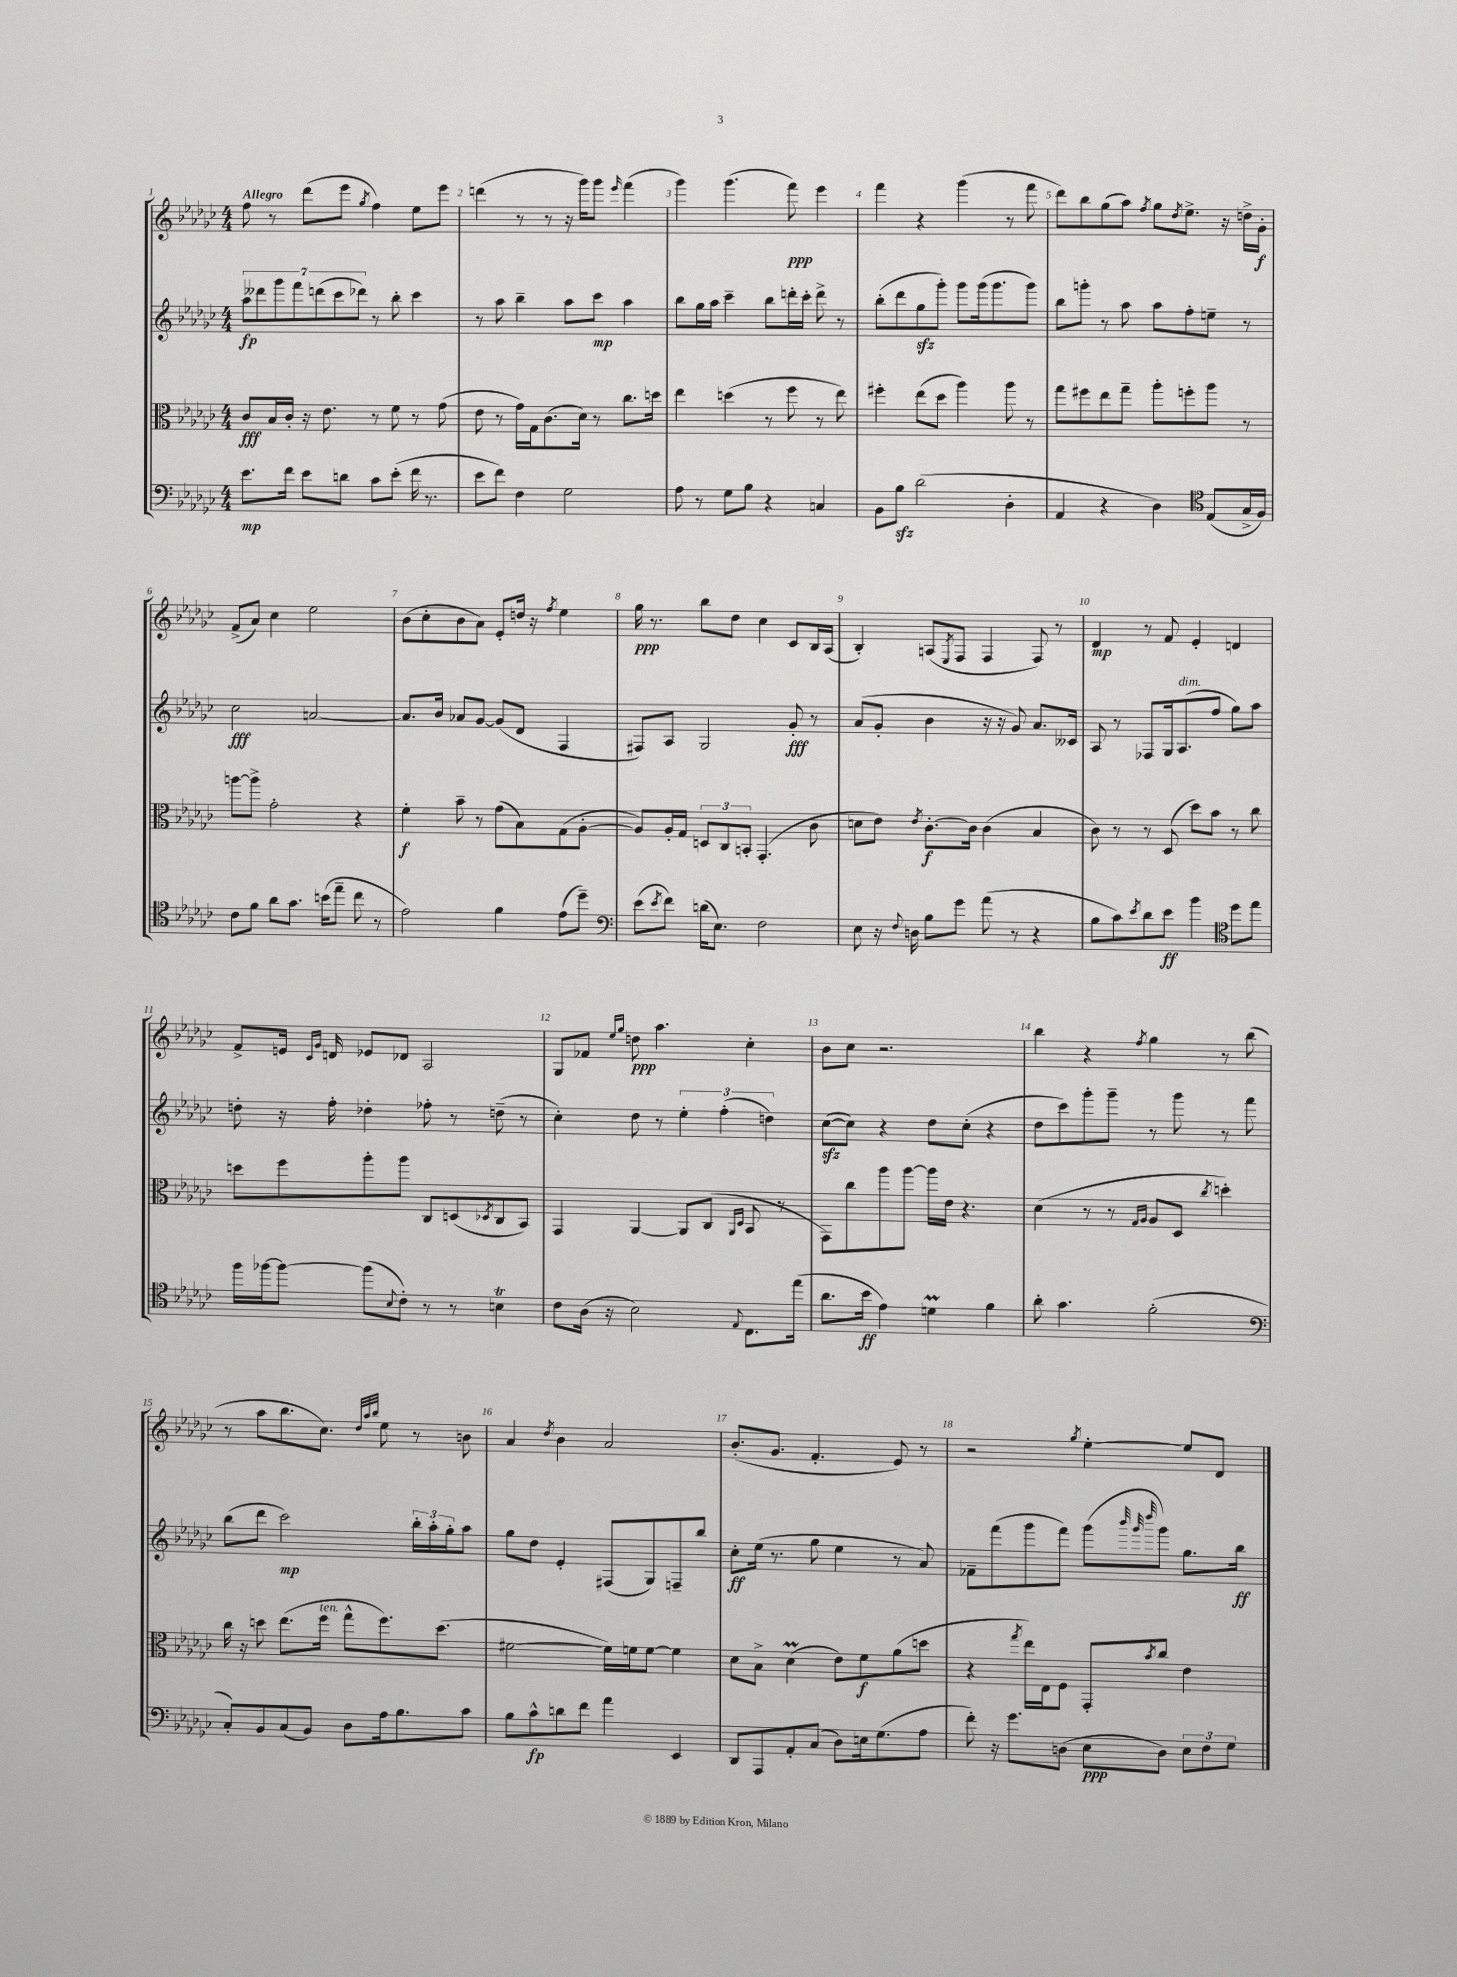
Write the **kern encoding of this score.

**kern	**dynam	**kern	**dynam	**kern	**dynam	**kern	**dynam
*part4	*part4	*part3	*part3	*part2	*part2	*part1	*part1
*staff4	*staff4	*staff3	*staff3	*staff2	*staff2	*staff1	*staff1
*clefF4	*	*clefC3	*	*clefG2	*	*clefG2	*
*k[b-e-a-d-g-c-]	*	*k[b-e-a-d-g-c-]	*	*k[b-e-a-d-g-c-]	*	*k[b-e-a-d-g-c-]	*
*M4/4	*	*M4/4	*	*M4/4	*	*M4/4	*
=1	=1	=1	=1	=1	=1	=1	=1
!	!	!	!	!	!	!LO:TX:a:B:t=Allegro	!
8.e-\L	mp	8c-/L	fff	14aa-\L	fp	8ff\	.
.	.	.	.	14ddd--X\	.	.	.
.	.	16B-/L	.	.	.	8r	.
.	.	.	.	14ggg-\	.	.	.
16f\Jk	.	16c-'/JJ	.	.	.	.	.
.	.	.	.	14fff\	.	.	.
8e-\L	.	16r	.	.	.	(8ddd-\L	.
.	.	.	.	(14dddn\	.	.	.
.	.	8.e-\	.	.	.	.	.
.	.	.	.	14ccc-\	.	.	.
8dn\J	.	.	.	.	.	8eee-\J	.
.	.	.	.	14ddd-X\J)	.	.	.
.	.	.	.	.	.	8qgg-/	.
8c-\L	.	8r	.	8r	.	4ff\)	.
(8e-'\J	.	8f\	.	8bb-'\	.	.	.
16f\	.	8r	.	4ccc-\	.	8ee-\L	.
8.r	.	.	.	.	.	.	.
.	.	(8g-\	.	.	.	8eee-\J	.
=2	=2	=2	=2	=2	=2	=2	=2
8e-\L	.	8e-\	.	8r	.	(4dddn\	.
8f\J)	.	8r	.	8aa-\	.	.	.
4F\	.	16g-\LL)	.	4bb-~\	.	8r	.
.	.	16G-\J	.	.	.	.	.
.	.	(8.c-\	.	.	.	8r	.
2G-\	.	.	.	8aa-\L	.	16r	.
.	.	16d-\Jk)	.	.	.	16ggg-\KL)	.
.	.	8r	.	8ccc-\J	mp	8ggg-\J	.
.	.	.	.	.	.	16qqeee-/	.
.	.	8.cc-\L	.	4aa-\	.	(4fff\	.
.	.	16ddn\Jk	.	.	.	.	.
=3	=3	=3	=3	=3	=3	=3	=3
8A-\	.	4ee-\	.	8bb-\L	.	4ggg-\)	.
8r	.	.	.	16gg-\L	.	.	.
.	.	.	.	16aa-\JJ	.	.	.
8G-\L	.	(4ddn\	.	4ccc-~\	.	(4.ggg-\	.
8B-\J	.	.	.	.	.	.	.
4r	.	8r	.	8bb-\L	.	.	.
.	.	8ff\	.	16dddn'\L	.	8fff\)	ppp
.	.	.	.	16ccc-'\JJ	.	.	.
4Cn/	.	8r	.	8ddd^\	.	4eee-\	.
.	.	8ee-\)	.	8r	.	.	.
=4	=4	=4	=4	=4	=4	=4	=4
8BB-\L	.	4ff#X'\	.	(8bb-'\L	.	4fff\	.
8B-zz\J	.	.	.	8ddd-\	.	.	.
(2d-\	.	(8ee-\L	.	8gg-zz\	.	4r	.
.	.	8dd-\J	.	8ggg-'\J)	.	.	.
.	.	4aa-\)	.	8ggg-\L	.	(4ggg-\	.
.	.	.	.	(16ggg-\k	.	.	.
.	.	.	.	8.ggg-\	.	.	.
4D-'\	.	8aa-\	.	.	.	8r	.
.	.	8r	.	8ggg-\J)	.	8fff\	.
=5	=5	=5	=5	=5	=5	=5	=5
4AA-/	.	8gg-\L	.	8bb-\L	.	8ddd-\L)	.
.	.	8ff#X\	.	8gggn'\J	.	8bb-\	.
4r	.	8ee-\	.	8r	.	(8gg-\	.
.	.	8gg-~\J	.	8aa-\	.	8aa-\J)	.
.	.	.	.	.	.	8qff/	.
4D-\)	.	8aa-'\L	.	8aa-\L	.	8gg-\L	.
.	.	.	.	.	.	8qdd-/	.
.	.	8ffn'\	.	8ff'\	.	8.ee-^\J	.
*clefC4	*	*	*	*	*	*	*
(8E-/L	.	8aa-\J	.	8een~\J	.	.	.
.	.	.	.	.	.	16r	.
16G-^/L	.	8r	.	8r	.	16ddn^\LL	.
16F/JJ)	.	.	.	.	.	16g-'\JJ	f
!!LO:LB:g=z
=6	=6	=6	=6	=6	=6	=6	=6
8c-\L	.	[8aan\L	.	2cc-\	fff	(8f^/L	.
8f\J	.	8aa^\J]	.	.	.	8a-/J)	.
8a-\L	.	2g-'\	.	.	.	4cc-\	.
8.g-\J	.	.	.	.	.	.	.
.	.	.	.	[2an/	.	2ee-\	.
(16bn\KL	.	.	.	.	.	.	.
8ee-~\J	.	.	.	.	.	.	.
8cc-\	.	4r	.	.	.	.	.
8r	.	.	.	.	.	.	.
=7	=7	=7	=7	=7	=7	=7	=7
2e-\)	.	4f'\	f	8.a/L]	.	(8b-\L	.
.	.	.	.	.	.	8cc-'\	.
.	.	.	.	16b-/Jk	.	.	.
.	.	8b-~\	.	8a-X/L	.	8b-\	.
.	.	8r	.	[8g-/J	.	8a-\J)	.
4f\	.	(8g-\L	.	(8g-/L]	.	8e-'/L	.
.	.	8B-\)	.	8d-/J	.	16ddn/Jk	.
.	.	.	.	.	.	16r	.
.	.	.	.	.	.	8qff/	.
(8e-\L	.	(8G-\	.	4F/	.	4ee-\	.
8dd-~\J)	.	[8A-'\J	.	.	.	.	.
=8	=8	=8	=8	=8	=8	=8	=8
*clefF4	*	*	*	*	*	*	*
(8e-\L	.	8A-/L])	.	8F#X/L)	.	16gg-\	ppp
.	.	.	.	.	.	8.r	.
8qe-/	.	.	.	.	.	.	.
8f\J)	.	16A-'/L	.	8A-/J	.	.	.
.	.	16G-/JJ	.	.	.	.	.
(16dn\KL	.	12Dn/L	.	2G-/	.	8bb-\L	.
8.E-\J)	.	.	.	.	.	.	.
.	.	12C-/	.	.	.	.	.
.	.	.	.	.	.	8dd-\J	.
.	.	12BBn'/J	.	.	.	.	.
2F\	.	(4.GG-'/	.	.	.	4cc-\	.
.	.	.	.	8g-'/	fff	8c-/L	.
.	.	8c-\	.	8r	.	16B-/L	.
.	.	.	.	.	.	(16A-/JJ	.
=9	=9	=9	=9	=9	=9	=9	=9
8E-\	.	8dn\L	.	(8a-/L	.	4B-'/)	.
16r	.	8e-\J)	.	8g-'/J	.	.	.
8qqF/	.	.	.	.	.	.	.
16Dn\	.	.	.	.	.	.	.
.	.	8qe-/	.	.	.	.	.
8B-\L	.	[8.c-'\L	f	4b-\	.	(8An/L	.
.	.	.	.	.	.	8qE-/	.
8g-\J	.	.	.	.	.	8F/J	.
.	.	16c-\Jk]	.	.	.	.	.
(8a-\	.	(4c-\	.	16r	.	4F/	.
.	.	.	.	16r	.	.	.
8r	.	.	.	8g-/)	.	.	.
4r	.	4B-/	.	8.a-/L	.	8F/)	.
.	.	.	.	.	.	8r	.
.	.	.	.	16c--X/Jk	.	.	.
=10	=10	=10	=10	=10	=10	=10	=10
8B-\L	.	8c-\)	.	8A-/	.	4d-/	mp
8c-\)	.	8r	.	8r	.	.	.
8qe-/	.	.	.	.	.	.	.
8d-\	.	8r	.	8F-X/L	.	8r	.
8e-\J	ff	(8D-/	.	16G-/k	.	8f/	.
!	!	!	!	!LO:TX:a:i:t=dim.	!	!	!
.	.	.	.	(8.A-/	.	.	.
4b-\	.	8dd-\L)	.	.	.	4e-'/	.
.	.	8b-\J	.	8ff/J	.	.	.
*clefC4	*	*	*	*	*	*	*
8dd-\L	.	8r	.	8gg-\L)	.	4dn/	.
8ee-\J	.	8cc-\	.	8aa-\J	.	.	.
!!LO:LB:g=z
=11	=11	=11	=11	=11	=11	=11	=11
16ff\LL	.	8ddn\L	.	8ddn'\	.	8f^/L	.
[16ff-X\J	.	.	.	.	.	.	.
8ff-\J_	.	8ff\	.	16r	.	16en/Jk	.
.	.	.	.	.	.	16qqc-/LL	.
.	.	.	.	.	.	16qqg-/JJ	.
.	.	.	.	16ff'\	.	16dn/	.
(8ff-\L]	.	8aa-'\	.	4dd-X'\	.	8e-X/L	.
8qqB-/	.	.	.	.	.	.	.
8c-'\J)	.	8aa-\J	.	.	.	8d-X/J	.
8r	.	8C-/L	.	8ff-X'\	.	2A-/	.
8r	.	(8Dn/	.	8r	.	.	.
.	.	8qD-X/	.	.	.	.	.
4Bnt\	.	8C-/	.	(8ddn~\	.	.	.
.	.	8BB-/J)	.	8r	.	.	.
=12	=12	=12	=12	=12	=12	=12	=12
8c-\L	.	4GG-/	.	4cc-'\)	.	8G-/L	.
(16A-\Jk	.	.	.	.	.	8f-X/J	.
16r	.	.	.	.	.	.	.
.	.	.	.	.	.	16qqee-/LL	.
.	.	.	.	.	.	16qqgg-/JJ	.
2B-\)	.	[4AA-/	.	8dd-\	.	8ddn\	ppp
.	.	.	.	8r	.	4.aa-\	.
.	.	8AA-/L]	.	6ee-'\	.	.	.
.	.	(8C-/J	.	.	.	.	.
.	.	.	.	(6ff'\	.	.	.
.	.	16qqAA-/LL	.	.	.	.	.
8qqE-/	.	16qqD-/JJ	.	.	.	.	.
8.C-\L	.	8BB-/	.	.	.	4cc-'\	.
.	.	.	.	6ddn\)	.	.	.
.	.	8r	.	.	.	.	.
(16ee-\Jk	.	.	.	.	.	.	.
=13	=13	=13	=13	=13	=13	=13	=13
8.a-\L	.	8GG-\L)	.	([8cc-zz\L	.	8b-\L	.
.	.	8cc-\	.	8cc-\J])	.	8cc-\J	.
16b-\Jk	ff	.	.	.	.	.	.
4e-\)	.	8aa-\	.	4r	.	2.r	.
.	.	[8aa-\J	.	.	.	.	.
4dnm\	.	16aa-\LL]	.	8dd-\L	.	.	.
.	.	16e-\JJ	.	.	.	.	.
.	.	4.r	.	(8cc-'\J	.	.	.
4f\	.	.	.	4r	.	.	.
=14	=14	=14	=14	=14	=14	=14	=14
8a-'\	.	(4d-\	.	8dd-\L	.	4bb-\	.
4.g-\	.	.	.	8ccc-\)	.	.	.
.	.	8r	.	8ggg-'\	.	4r	.
.	.	8r	.	8ggg-~\J	.	.	.
.	.	16qqG-/LL	.	.	.	.	.
.	.	16qqA-/JJ	.	.	.	8qff/	.
(2f'\	.	8A-/L	.	8r	.	4gg-\	.
.	.	8D-/J	.	8ggg-\	.	.	.
.	.	8qcc-/	.	.	.	.	.
.	.	4ddn'\)	.	8r	.	8r	.
.	.	.	.	8fff\	.	(8bb-\	.
!!LO:LB:g=z
=15	=15	=15	=15	=15	=15	=15	=15
*clefF4	*	*	*	*	*	*	*
8C-'/L)	.	16cc-\	.	(8bb-\L	.	8r	.
.	.	16r	.	.	.	.	.
8BB-/	.	8ddn\	.	8ddd-\J	.	8aa-\L	.
(8C-/	.	(8.ee-\L	.	2ccc-\)	mp	8.bb-\	.
8BB-/J)	.	.	.	.	.	.	.
!	!	!LO:TX:a:i:t=ten.	!	!	!	!	!
.	.	16ff\Jk	.	.	.	8.cc-\J)	.
8D-\L	.	8gg-^^\L	.	.	.	.	.
.	.	.	.	.	.	32qqdd-/LLL	.
.	.	.	.	.	.	32qqaa-/	.
.	.	.	.	.	.	32qqbb-/JJJ	.
16A-\k	.	8.ff\)	.	.	.	8ee-\	.
8.B-\	.	.	.	.	.	.	.
.	.	.	.	24bb-'\LL	.	8r	.
.	.	.	.	24aa-'\	.	.	.
.	.	(8.dd\J	.	.	.	.	.
.	.	.	.	24gg-'\J	.	.	.
8c-\J	.	.	.	8aa-\J	.	8bn\	.
=16	=16	=16	=16	=16	=16	=16	=16
8B-\L	.	[2f#X\	.	8gg-\L	.	4a-/	.
8c-^^\	fp	.	.	8dd-\J	.	.	.
.	.	.	.	.	.	8qdd-/	.
8dn\	.	.	.	4e-'/	.	4b-\	.
8f\J	.	.	.	.	.	.	.
4a-\	.	16f#\LL])	.	(8F#X/L	.	2a-/	.
.	.	16fn\J	.	.	.	.	.
.	.	[8f\J	.	8G-/)	.	.	.
4EE-/	.	4f\]	.	8Fn~/	.	.	.
.	.	.	.	8bb-/J	.	.	.
=17	=17	=17	=17	=17	=17	=17	=17
8DD-/L	.	8d-\L	.	8cc-'\L	ff	(8.b-'/L	.
8AAA-/	.	8B-^\J	.	(16ee-\Jk	.	.	.
.	.	.	.	8.r	.	8.g-/J	.
8AA-'/	.	(4d-M\	.	.	.	.	.
(8C-/J	.	.	.	8gg-\	.	4.f'/	.
8D-\L)	.	8e-\L)	.	4ee-\	.	.	.
16En\k	.	8f\	f	.	.	.	.
(8.G-\	.	.	.	.	.	.	.
.	.	(8a-\	.	8r	.	8e-/)	.
8A-\J	.	8ddn\J	.	8a-/)	.	8r	.
=18	=18	=18	=18	=18	=18	=18	=18
8f'\)	.	4r	.	8f-X~\L	.	2r	.
16r	.	.	.	(8fff\	.	.	.
8.g-\L	.	.	.	.	.	.	.
.	.	8qgg-/	.	.	.	.	.
.	.	16ee-\LL)	.	8ggg-\	.	.	.
.	.	16E-\J	.	.	.	.	.
(8Dn\J	.	8F\J	.	8fff\J)	.	.	.
.	.	.	.	.	.	8qgg-/	.
8E-\L	ppp	8GG-'/L	.	(8ggg-\L	.	[4ee-'\	.
.	.	.	.	32qqbbb-/	.	.	.
.	.	.	.	32qqggg-/	.	.	.
.	.	8qb-/	.	32qqdddd-/	.	.	.
8D\J)	.	8cc-/J	.	8ggg-\J)	.	.	.
12E-\L	.	4e-\	.	8.gg-\L	.	8ee-/L]	.
12F\	.	.	.	.	.	.	.
.	.	.	.	.	.	8d-/J	.
12G-\J	.	.	.	.	.	.	.
.	.	.	.	16bb-\Jk	ff	.	.
==	==	==	==	==	==	==	==
*-	*-	*-	*-	*-	*-	*-	*-
